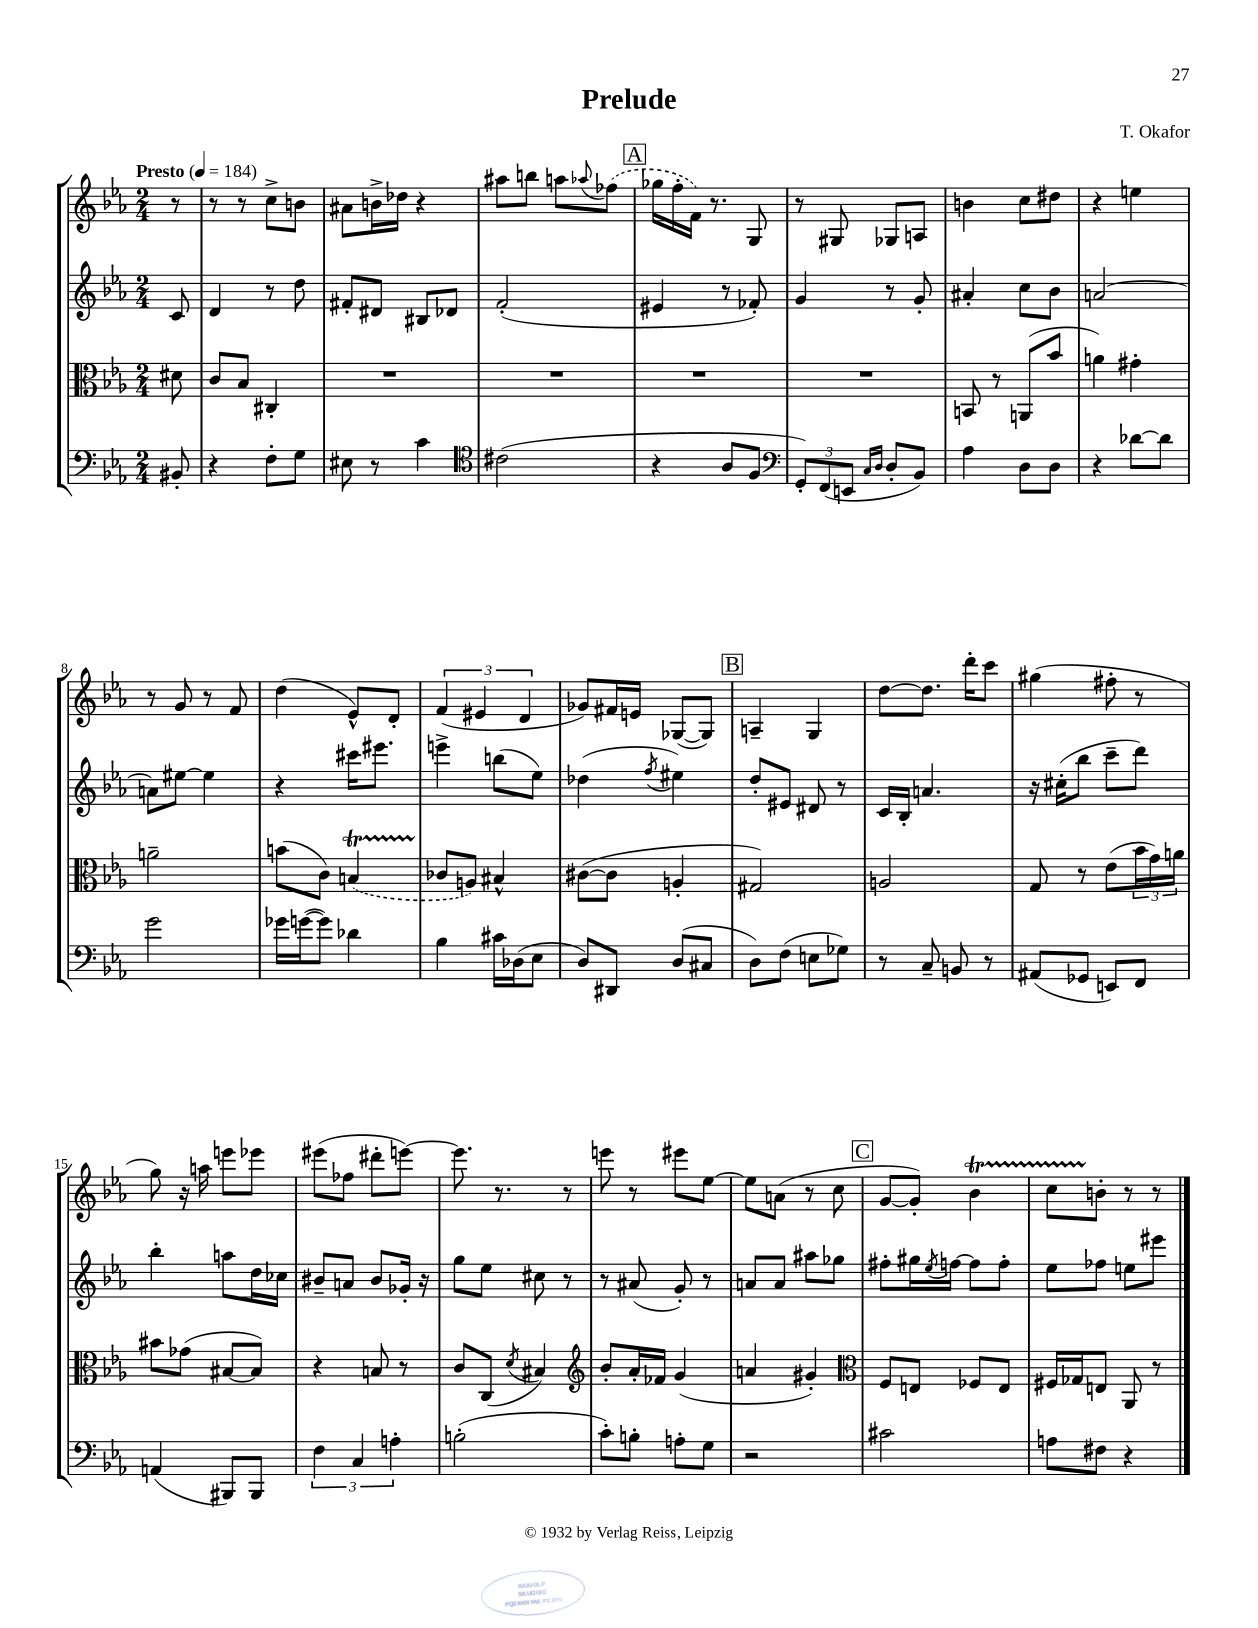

**kern	**kern	**kern	**kern
*staff4	*staff3	*staff2	*staff1
*clefF4	*clefC3	*clefG2	*clefG2
*k[b-e-a-]	*k[b-e-a-]	*k[b-e-a-]	*k[b-e-a-]
*M2/4	*M2/4	*M2/4	*M2/4
*MM184	*MM184	*MM184	*MM184
8BB#'	8d#	8c	8r
=	=	=	=
4r	8c	4d	8r
.	8B-	.	8r
8F'	4C#'	8r	8cc^
8G	.	8dd	8b
=	=	=	=
8E#	2r	8f#'	8a#
8r	.	8d#	16b^
.	.	.	16dd-
4c	.	8B#	4r
.	.	8d-	.
=	=	=	=
*clefC4	*	*	*
(2c#	2r	(2f'	8aa#
.	.	.	8bb
.	.	.	8aa
.	.	.	8qqaa-
.	.	.	(8ff-
=	=	=	=
4r	2r	4e#	16gg-
.	.	.	16ff'
.	.	.	16f)
.	.	.	8.r
8A-	.	8r	.
8F	.	8f-')	8G
=	=	=	=
*clefF4	*	*	*
12GG')	2r	4g	8r
(12FF	.	.	.
.	.	.	8G#
12EE	.	.	.
16qqC	.	.	.
16qqD	.	.	.
8D'	.	8r	8G-
8BB-)	.	8g'	8A
=	=	=	=
4A-	8BB	4a#'	4b
.	8r	.	.
8D	(8AA	8cc	8cc
8D	8b-	8b-	8dd#
=	=	=	=
4r	4a)	[2a	4r
[8d-	4g#'	.	4ee
8d-]	.	.	.
=	=	=	=
2g	2a~	8a]	8r
.	.	[8ee#	8g
.	.	4ee#]	8r
.	.	.	8f
=	=	=	=
16g-	(8b	4r	(4dd
([16g	.	.	.
8g])	8c)	.	.
4d-	(4B	16ccc#	8e-^^)
.	.	8.eee#	.
.	.	.	8d'
=	=	=	=
4B-	8c-	4eee^	(6f
.	8A)	.	.
.	.	.	6e#
16c#	4B#^^	(8bb	.
(16D-	.	.	.
.	.	.	6d
8E-	.	8ee-)	.
=	=	=	=
8D)	([8c#	(4dd-	8g-)
8DD#	8c#]	.	16f#
.	.	.	16e
.	.	8qff	.
(8D	4A'	4ee#)	([8G-
8C#	.	.	8G-])
=	=	=	=
8D)	2G#)	8dd'	4A~
(8F	.	8e#	.
8E	.	8d#	4G
8G-)	.	8r	.
=	=	=	=
8r	2A	16c	[8dd
.	.	16B-'	.
8C~	.	4.a	8.dd]
8BB	.	.	.
.	.	.	16ddd'
8r	.	.	8ccc
=	=	=	=
(8AA#	8G	16r	(4gg#
.	.	(16cc#'	.
8GG-	8r	8bb-	.
8EE)	(8e-	8ccc~	8ff#'
8FF	24b-	8ddd)	8r
.	24g)	.	.
.	24a	.	.
=	=	=	=
(4AA	8b#	4bb-'	8gg)
.	(8g-	.	16r
.	.	.	16aa
8BBB#)	[8B#	8aa	8eee
8BBB#	8B#])	16dd	8eee-
.	.	16cc-	.
=	=	=	=
6F	4r	8b#~	(8eee#
.	.	8a	8ff-
6C	.	.	.
.	8B	8b#	8ddd#'
6A'	.	.	.
.	8r	16g-'	[8eee)
.	.	16r	.
=	=	=	=
(2B'	8c	8gg	8.eee]
.	(8C	8ee-	.
.	.	.	8.r
.	8qd	.	.
.	4B#)	8cc#	.
.	.	8r	8r
=	=	=	=
*	*clefG2	*	*
8c')	8b-'	8r	8eee
8B'	16a-'	(8a#	8r
.	16f-	.	.
8A'	(4g	8g')	8eee#
8G	.	8r	[8ee-
=	=	=	=
2r	4a	8a	8ee-]
.	.	8a	(8a
.	4g#')	8aa#	8r
.	.	8gg-	8cc
=	=	=	=
*	*clefC3	*	*
2c#	8F	8ff#'	[8g
.	8E	16gg#	8g'])
.	.	8qee-	.
.	.	[16ff	.
.	8F-	8ff]	4b-
.	8E	8ff'	.
=	=	=	=
8A	16F#	8ee-	8cc
.	16G-	.	.
8F#	8E	8ff-	8b'
4r	8AA-	8ee	8r
.	8r	8eee#	8r
==	==	==	==
*-	*-	*-	*-
